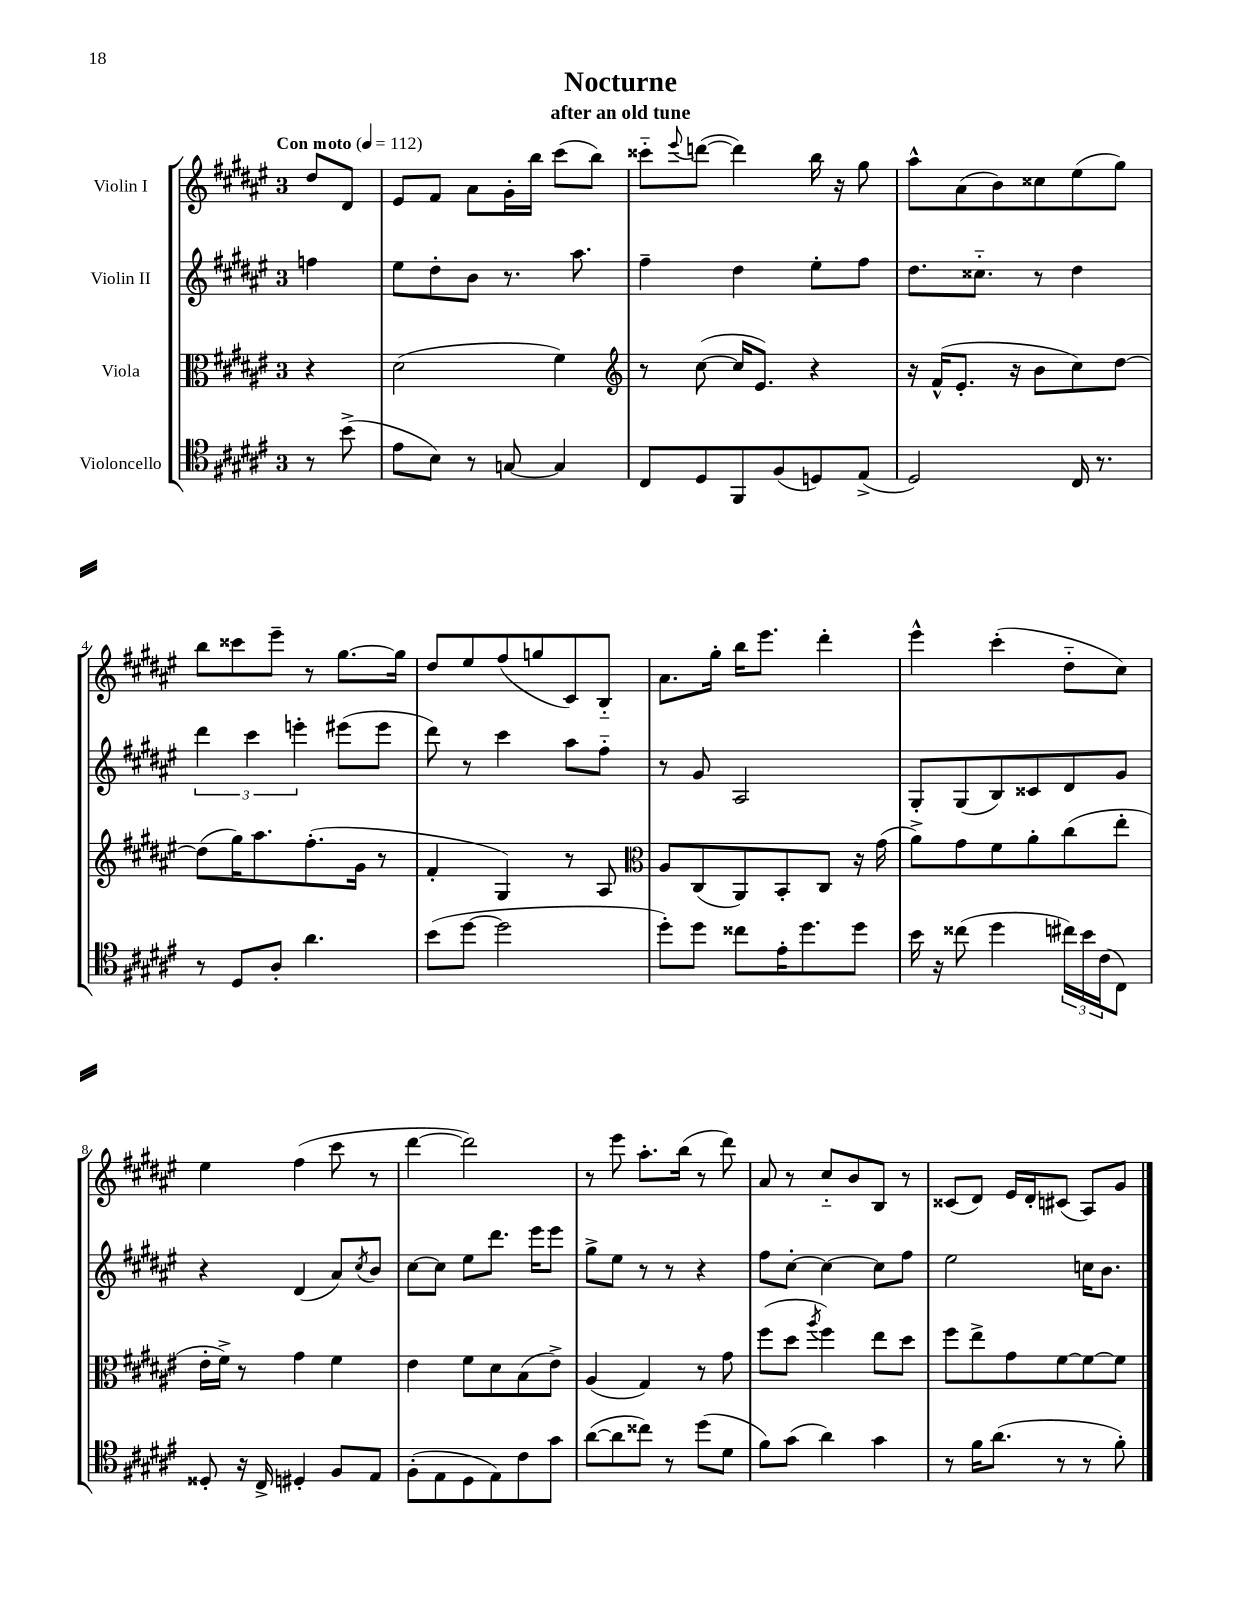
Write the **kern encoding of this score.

**kern	**kern	**kern	**kern
*staff4	*staff3	*staff2	*staff1
*clefC4	*clefC3	*clefG2	*clefG2
*k[f#c#g#d#a#e#]	*k[f#c#g#d#a#e#]	*k[f#c#g#d#a#e#]	*k[f#c#g#d#a#e#]
*M3/4	*M3/4	*M3/4	*M3/4
*MM112	*MM112	*MM112	*MM112
8r	4r	4ff	8dd#
(8b^	.	.	8d#
=	=	=	=
8e#	(2d#	8ee#	8e#
8B)	.	8dd#'	8f#
8r	.	8b	8a#
[8G	.	8.r	16g#'
.	.	.	16bb
4G]	4f#)	.	(8ccc#
.	.	8.aa#	.
.	.	.	8bb)
=	=	=	=
*	*clefG2	*	*
8C#	8r	4ff#~	8ccc##'~
.	.	.	8qqeee#
8D#	([8cc#	.	([8ddd
8FF#	16cc#]	4dd#	4ddd])
.	8.e#)	.	.
(8F#	.	.	.
8D)	4r	8ee#'	16bb
.	.	.	16r
(8E#^	.	8ff#	8gg#
=	=	=	=
2D#)	16r	8.dd#	8aa#^^
.	(16f#^^	.	.
.	8.e#'	.	(8a#
.	.	8.cc##'~	.
.	.	.	8b)
.	16r	.	.
.	8b	8r	8cc##
16C#	8cc#)	4dd#	(8ee#
8.r	.	.	.
.	[8dd#	.	8gg#)
=	=	=	=
8r	(8dd#]	6ddd#	8bb
8D#	16gg#)	.	8ccc##
.	.	6ccc#	.
.	8.aa#	.	.
8A#'	.	.	8eee#~
.	.	6eee'	.
4.a#	(8.ff#'	.	8r
.	.	(8eee#	[8.gg#
.	16g#	.	.
.	8r	8eee#	.
.	.	.	16gg#]
=	=	=	=
(8b	4f#'	8ddd#)	8dd#
[8dd#	.	8r	8ee#
2dd#]	4G#)	4ccc#	(8ff#
.	.	.	8gg
.	8r	8aa#	8c#)
.	8A#	8ff#'~	8B'~
=	=	=	=
*	*clefC3	*	*
8dd#')	8A#	8r	8.a#
8dd#	(8C#	8g#	.
.	.	.	16gg#'
8cc##	8AA#)	2A#	16bb
.	.	.	8.eee#
16e#'	8BB'	.	.
8.dd#	.	.	.
.	8C#	.	4ddd#'
8dd#	16r	.	.
.	(16g#	.	.
=	=	=	=
16b	8a#^)	8G#'	4eee#^^
16r	.	.	.
(8cc##	8g#	(8G#	.
4dd#	8f#	8B)	(4ccc#'
.	8a#'	8c##	.
24cc#)	(8cc#	8d#	8dd#'~
24b	.	.	.
(24c#	.	.	.
8C#)	8ee#'	8g#	8cc#)
=	=	=	=
8D##'	16e#'	4r	4ee#
.	16f#^)	.	.
16r	8r	.	.
16C#^	.	.	.
4D#'	4g#	(4d#	(4ff#
8F#	4f#	8a#)	8ccc#
.	.	8qcc#	.
8E#	.	8b	8r
=	=	=	=
(8F#'	4e#	[8cc#	[4ddd#
8E#	.	8cc#]	.
8D#	8f#	8ee#	2ddd#])
8E#)	8d#	8.ddd#	.
8c#	(8B	.	.
.	.	16eee#	.
8g#	8e#^)	8eee#	.
=	=	=	=
([8a#	(4A#	8gg#^	8r
8a#]	.	8ee#	8eee#
8cc##)	4G#)	8r	8.aa#'
8r	.	8r	.
.	.	.	(16bb
(8dd#	8r	4r	8r
8d#	8g#	.	8ddd#)
=	=	=	=
8f#)	(8ff#	8ff#	8a#
(8g#	8dd#	[8cc#'	8r
.	8qaa#	.	.
4a#)	4ff#)	4cc#_	8cc#'~
.	.	.	8b
4g#	8ee#	8cc#]	8B
.	8dd#	8ff#	8r
=	=	=	=
8r	8ff#	2ee#	(8c##
16f#	8ee#^	.	8d#)
(8.a#	.	.	.
.	8g#	.	16e#
.	.	.	16d#'
8r	[8f#	.	(8c#
8r	8f#_	16cc	8A#)
.	.	8.b	.
8f#')	8f#]	.	8g#
==	==	==	==
*-	*-	*-	*-
